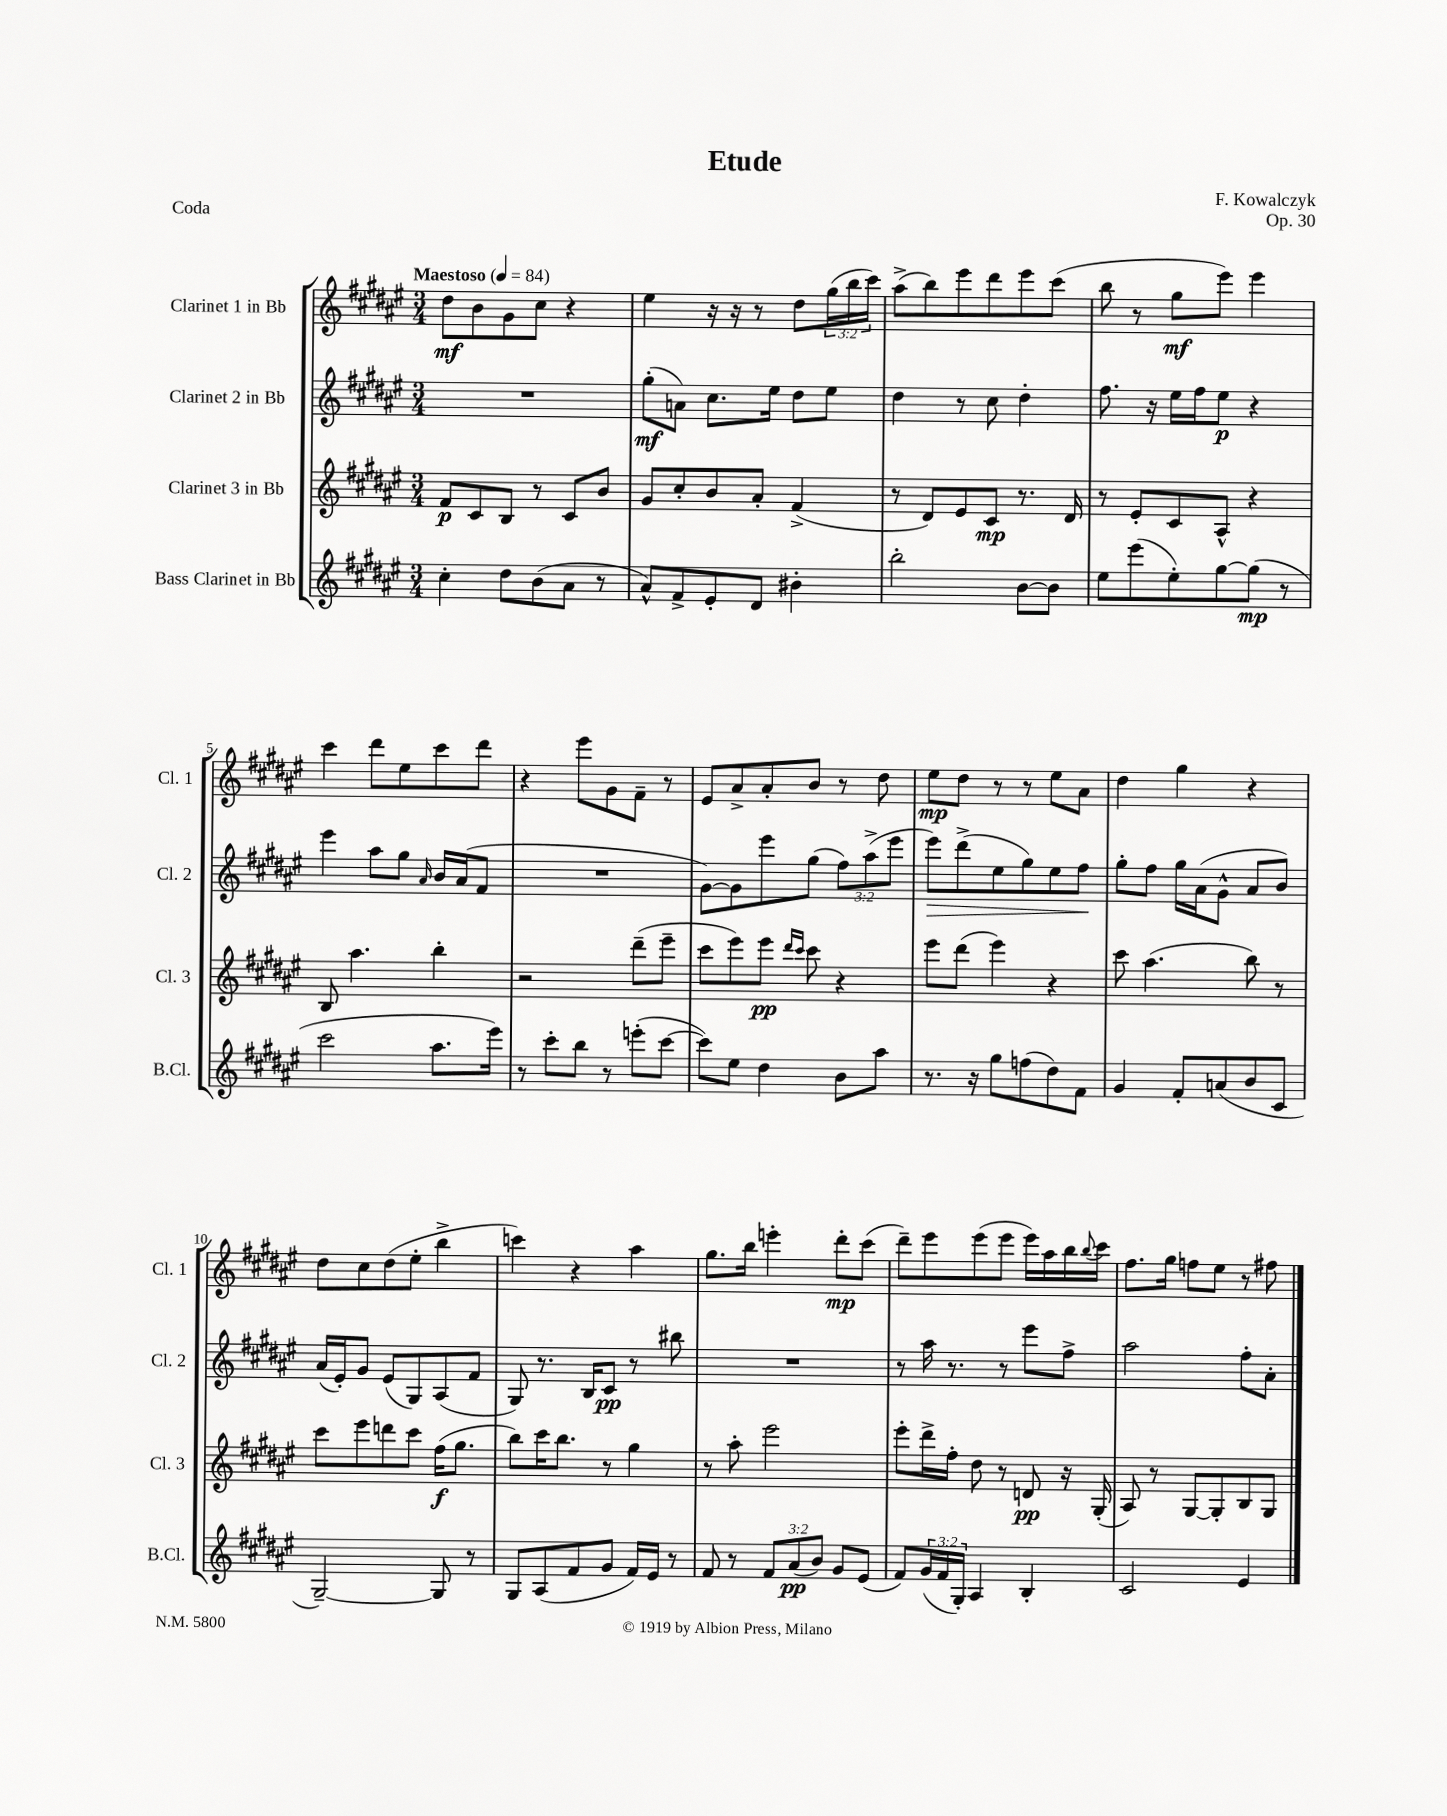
\header { title = "Etude" composer = "F. Kowalczyk" opus = "Op. 30" piece = "Coda" }
<<
\new StaffGroup <<
\new Staff = "s0" \with { instrumentName = "Clarinet 1 in Bb" shortInstrumentName = "Cl. 1" } {
    \clef treble \key fis \major \numericTimeSignature \time 3/4 \override Staff.TupletNumber.text = #tuplet-number::calc-fraction-text \tempo "Maestoso" 4 = 84
    dis''8\mf b'8 gis'8 cis''8 r4 |
    eis''4 r16 r16 r8 dis''8 \tuplet 3/2 { gis''16( b''16 cis'''16) } |
    ais''8->( b''8) eis'''8 dis'''8 eis'''8 cis'''8( |
    b''8 r8 gis''8\mf eis'''8) eis'''4 |
    cis'''4 dis'''8 eis''8 cis'''8 dis'''8 |
    r4 eis'''8 gis'8 fis'8-- r8 |
    eis'8 ais'8-> ais'8-. b'8 r8 dis''8 |
    eis''8\mp dis''8 r8 r8 eis''8 ais'8 |
    dis''4 gis''4 r4 |
    dis''8 cis''8 dis''8( eis''8-. b''4-> |
    c'''4) r4 ais''4 |
    gis''8. b''16 e'''4-. dis'''8-.\mp cis'''8( |
    dis'''8--) eis'''8 eis'''8( eis'''8 eis'''16) ais''16 b''16 \appoggiatura { b''8 } cis'''16 |
    fis''8. gis''16 f''8 eis''8 r8 fis''8 \bar "|." |
}
\new Staff = "s1" \with { instrumentName = "Clarinet 2 in Bb" shortInstrumentName = "Cl. 2" } {
    \clef treble \key fis \major \numericTimeSignature \time 3/4 \override Staff.TupletNumber.text = #tuplet-number::calc-fraction-text
    R2. |
    gis''8-.\mf( a'8) cis''8. eis''16 dis''8 eis''8 |
    dis''4 r8 cis''8 dis''4-. |
    fis''8. r16 eis''16 fis''16 eis''8\p r4 |
    eis'''4 ais''8 gis''8 \grace { ais'16 } b'16 ais'16( fis'8 |
    R2. |
    gis'8~) gis'8 eis'''8 gis''8( \tuplet 3/2 { fis''8) ais''8->( eis'''8 } |
    eis'''8\>) dis'''8->( eis''8 gis''8) eis''8 fis''8\! |
    gis''8-. fis''8 gis''16 ais'16( gis'8-^ ais'8 b'8) |
    ais'16( eis'16-.) gis'8 eis'8( gis8) ais8( fis'8 |
    gis8) r8. b16 cis'8\pp r8 bis''8 |
    R2. |
    r8 ais''16 r8. r8 eis'''8 fis''8-> |
    ais''2 fis''8-. ais'8-. \bar "|." |
}
\new Staff = "s2" \with { instrumentName = "Clarinet 3 in Bb" shortInstrumentName = "Cl. 3" } {
    \clef treble \key fis \major \numericTimeSignature \time 3/4
    fis'8\p cis'8 b8 r8 cis'8 b'8 |
    gis'8 cis''8-. b'8 ais'8-. fis'4->( |
    r8 dis'8) eis'8 cis'8\mp r8. dis'16 |
    r8 eis'8-. cis'8 ais8-^ r4 |
    b8 ais''4. b''4-. |
    r2 dis'''8--( eis'''8-- |
    cis'''8 eis'''8) eis'''8\pp \grace { dis'''16 cis'''16 } cis'''8 r4 |
    eis'''8 dis'''8( eis'''4) r4 |
    cis'''8 ais''4.( b''8) r8 |
    cis'''8 eis'''8 d'''8 cis'''8 fis''16\f( gis''8. |
    b''8) cis'''16 b''8. r8 gis''4 |
    r8 ais''8-. eis'''2 |
    eis'''8-. dis'''16-> fis''16-. dis''8 r8 d'8\pp r16 gis16-.( |
    ais8) r8 gis8~ gis8-. b8 gis8 \bar "|." |
}
\new Staff = "s3" \with { instrumentName = "Bass Clarinet in Bb" shortInstrumentName = "B.Cl." } {
    \clef treble \key fis \major \numericTimeSignature \time 3/4 \override Staff.TupletNumber.text = #tuplet-number::calc-fraction-text
    cis''4-. dis''8 b'8( ais'8 r8 |
    ais'8-^) fis'8-> eis'8-. dis'8 bis'4-. |
    b''2-. b'8~ b'8 |
    eis''8 eis'''8( eis''8-.) gis''8~ gis''8\mp( r8 |
    cis'''2 ais''8. eis'''16) |
    r8 cis'''8-. b''8 r8 e'''8-.( cis'''8~ |
    cis'''8) eis''8 dis''4 b'8 ais''8 |
    r8. r16 gis''8 f''8( dis''8) fis'8 |
    gis'4 fis'8-. a'8( b'8 cis'8 |
    gis2~--) gis8 r8 |
    gis8 ais8( fis'8 gis'8 fis'16) eis'16 r8 |
    fis'8 r8 \tuplet 3/2 { fis'8 ais'8\pp( b'8) } gis'8 eis'8( |
    fis'8) \tuplet 3/2 { gis'16( fis'16 gis16-.) } ais4 b4-. |
    cis'2 eis'4 \bar "|." |
}
>>
>>
